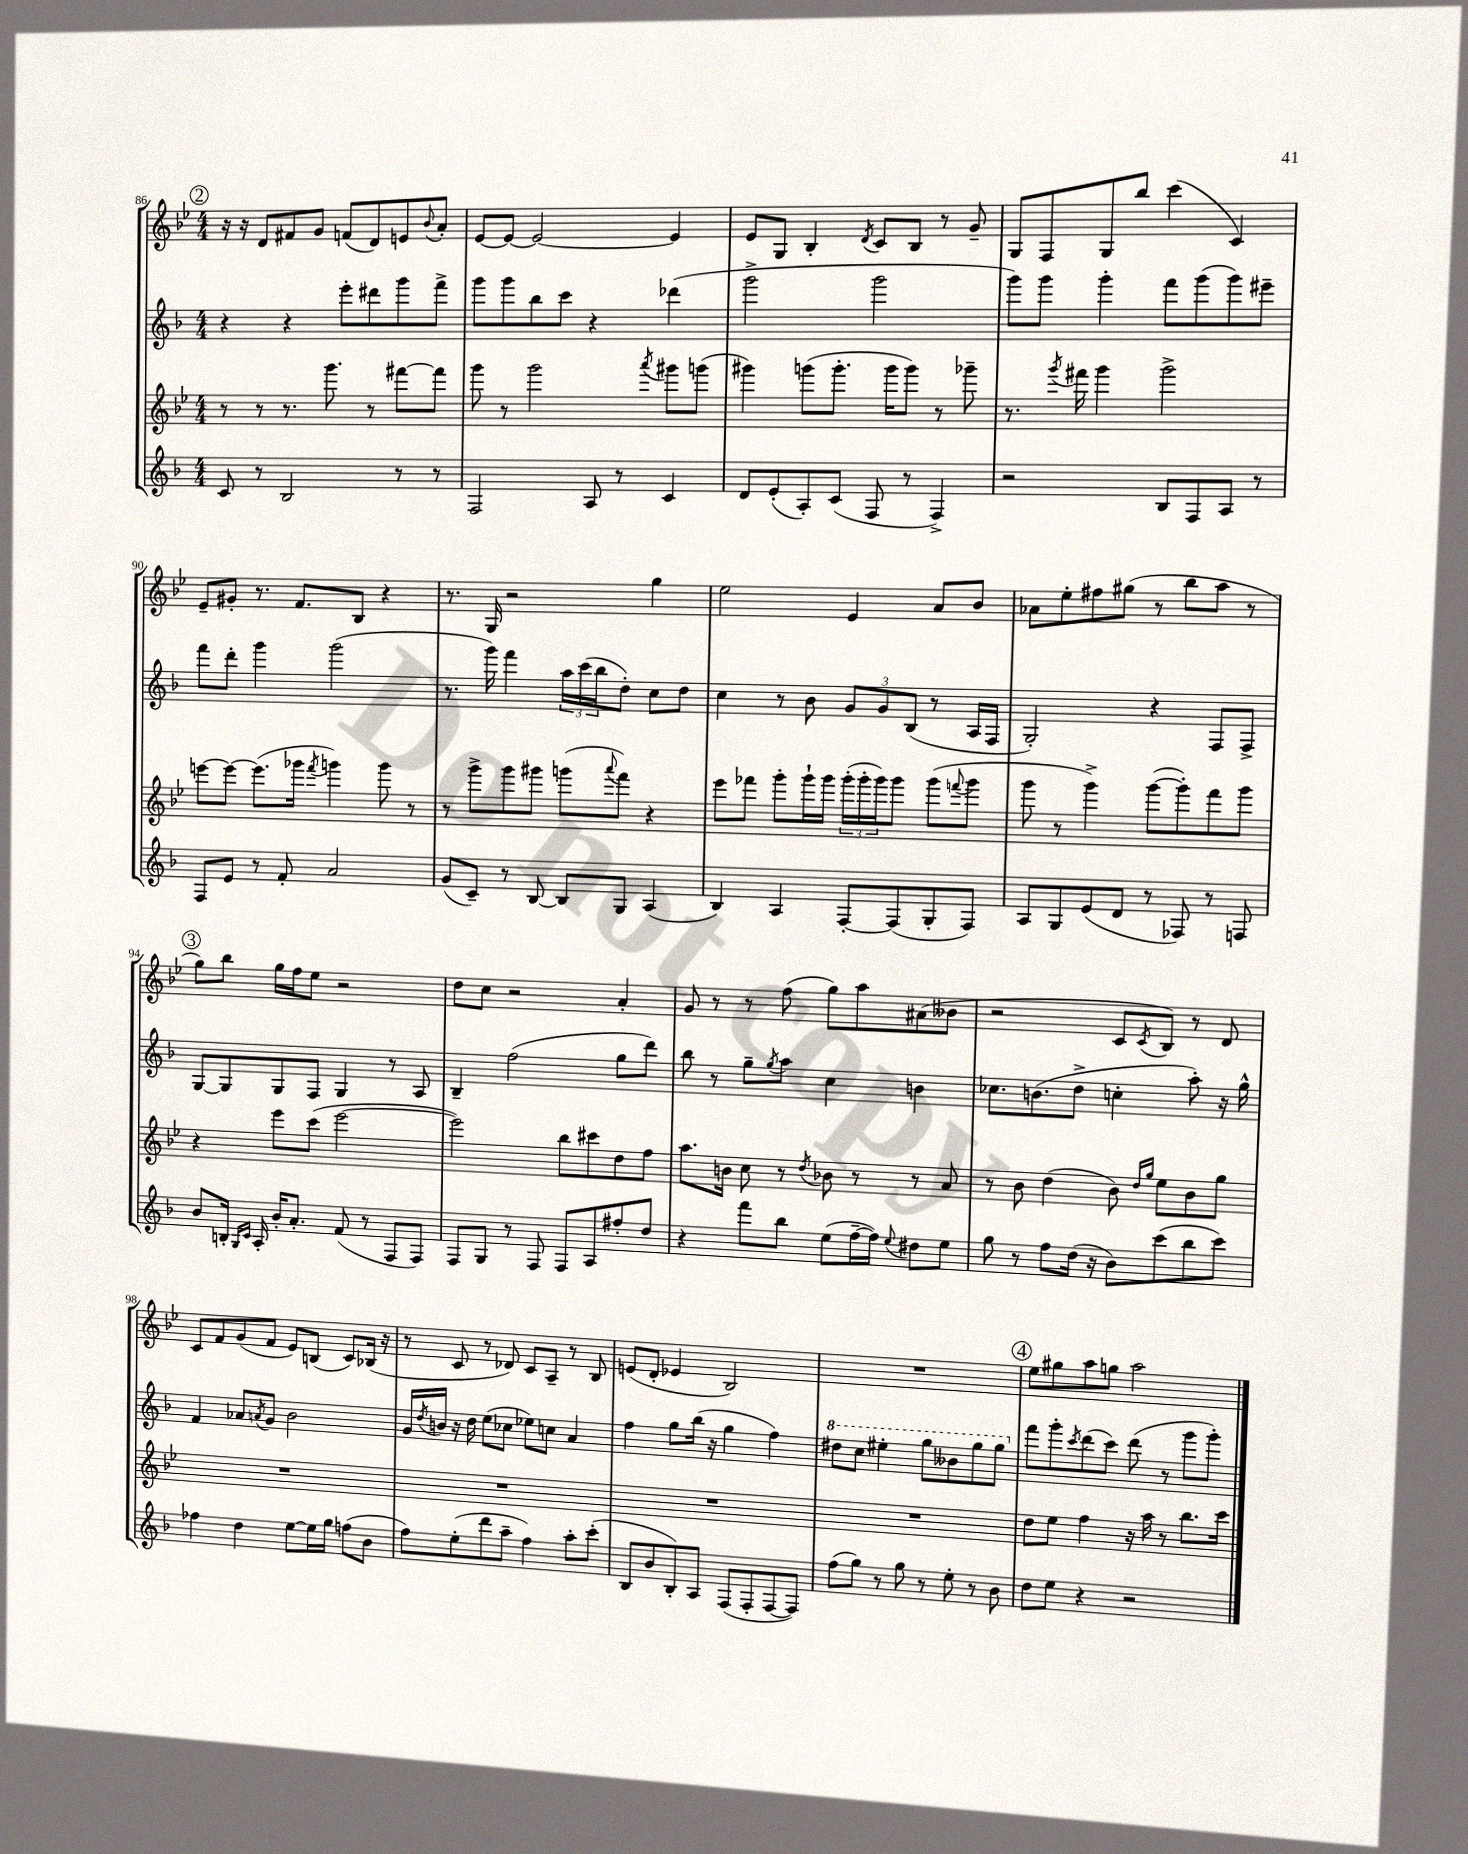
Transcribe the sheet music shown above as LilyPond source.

<<
\new StaffGroup <<
\new Staff = "s0" {
    \clef treble \key bes \major \numericTimeSignature \time 4/4
    \mark \markup { \circle "2" } r16 r16 d'8 fis'8 g'8 f'8( d'8) e'8 \appoggiatura { bes'8 } a'8-. |
    ees'8~ ees'8~ ees'2~ ees'4 |
    ees'8 g8 bes4-. \acciaccatura { d'8 } c'8 bes8 r8 g'8-- |
    g8 f8 g8 bes''8 c'''4( c'4) |
    ees'8-- gis'8-. r8. f'8. bes8 r4 |
    r8. g16 r2 g''4 |
    ees''2 ees'4 a'8 bes'8 |
    aes'8 ees''8-. fis''8 gis''8( r8 bes''8 a''8 r8 |
    \mark \markup { \circle "3" } g''8) bes''8 g''16 f''16 ees''8 r2 |
    d''8 c''8 r2 a'4-. |
    g'8 r8 r8 f''8( g''8) a''8 ais'8( beses'8 |
    r2 c'8 \acciaccatura { c'8 } bes8) r8 d'8 |
    c'8 f'8 g'8( f'8 ees'8) b8( c'8) bes16( r16 |
    r8 c'8 r8 des'8) c'8 a8-- r8 bes8 |
    e'8( d'8-. ees'4 bes2) |
    R1 |
    \mark \markup { \circle "4" } ees''8 gis''8 a''8 g''8 a''2 \bar "|." |
}
\new Staff = "s1" {
    \clef treble \key f \major \numericTimeSignature \time 4/4
    \mark \markup { \circle "2" } r4 r4 e'''8-. dis'''8 g'''8 f'''8-> |
    g'''8 g'''8 bes''8 c'''8 r4 des'''4( |
    g'''2-> g'''2 |
    g'''8) g'''8 g'''4-. f'''8 g'''8( g'''8) eis'''8-- |
    f'''8 d'''8-. g'''4 g'''2( |
    r8. g'''16) f'''4 \tuplet 3/2 { a''16 c'''16( bes''16 } d''8-.) c''8 d''8 |
    c''4 r8 bes'8 \tuplet 3/2 { g'8 g'8 bes8( } r8 a16 f16 |
    g2-.) r4 f8 f8-> |
    \mark \markup { \circle "3" } g8~ g8 g8 f8 g4 r8 a8 |
    bes4-- f''2( g''8 d'''8) |
    bes''8 r8 g''8-- \acciaccatura { g''8 } a''8 c''4 b'4 |
    ces''8. b'8.( d''8-> c''4-. a''8-.) r16 g''16-^ |
    f'4 aes'8 \acciaccatura { a'8 } g'8 bes'2 |
    g'16 \acciaccatura { d''8 } b'16 r16 d''16 e''8( ces''8 ees''8) c''8 a'4 |
    f''4 g''8 bes''16( r16 g''4 f''4) |
    \ottava #1 dis'''8 c'''8 eis'''4-. g'''8 beses''8 g'''8 g'''8 \ottava #0 |
    \mark \markup { \circle "4" } f'''8 g'''8-. \acciaccatura { c'''8 } d'''8( c'''8) d'''8( r8 g'''8 g'''8-.) \bar "|." |
}
\new Staff = "s2" {
    \clef treble \key bes \major \numericTimeSignature \time 4/4
    \mark \markup { \circle "2" } r8 r8 r8. g'''8. r8 fis'''8~ fis'''8 |
    g'''8 r8 g'''2 \acciaccatura { a'''8 } gis'''8 g'''8( |
    gis'''4) g'''8( g'''8.-. g'''16 g'''8) r8 ges'''8-- |
    r8. \acciaccatura { g'''8 } fis'''16 g'''4 g'''2-> |
    e'''8~ e'''8~ e'''8.( ges'''16 \acciaccatura { f'''8 } g'''4) g'''8 r8 |
    r8 g'''8-> g'''8 gis'''8 g'''8( \appoggiatura { a'''8 } f'''8) r4 |
    ees'''8 fes'''8 g'''8-. g'''16-! g'''16 \tuplet 3/2 { g'''16-.( g'''16-. g'''16) } g'''8 g'''8( \appoggiatura { f'''8 } g'''8 |
    g'''8 r8 g'''4->) g'''8~( g'''8-.) f'''8 g'''8 |
    \mark \markup { \circle "3" } r4 ees'''8 c'''8( ees'''2~ |
    ees'''2) bes''8 cis'''8 d''8 f''8 |
    a''8. b'16 c''8 r8 \acciaccatura { d''8 } bes'8 r8 r8 a'8 |
    r8 bes'8 d''4( bes'8) \grace { d''16 g''16 } ees''8 bes'8 g''8 |
    R1 |
    R1 |
    R1 |
    R1 |
    \mark \markup { \circle "4" } d''8 ees''8 f''4 r16 a''16 r8 bes''8. c'''16 \bar "|." |
}
\new Staff = "s3" {
    \clef treble \key f \major \numericTimeSignature \time 4/4
    \mark \markup { \circle "2" } c'8 r8 bes2 r8 r8 |
    f2 a8 r8 c'4 |
    d'8 e'8-.( a8-.) c'8( f8 r8 f4->) |
    r2 bes8 f8 a8 r8 |
    f8 e'8 r8 f'8-. a'2 |
    g'8( c'8--) r8 bes8~ bes8 g8 a4( |
    bes4) a4 f8~-. f8( g8-. f8) |
    a8 g8 e'8( d'8 r8 fes8) r8 f8 |
    \mark \markup { \circle "3" } bes'8 b16-. \grace { g16 c'16 } a16-. bes'16-. a'8.-. f'8( r8 f8 f8) |
    f8 g8 r8 f8 f8 a8 fis''8-. d''8 |
    r4 f'''8 bes''8 e''8( f''16~-- f''16) \appoggiatura { e''8 } dis''8 e''8 |
    g''8 r8 f''8 d''16( r16 bes'8) c'''8( bes''8 c'''8) |
    fes''4 d''4 e''8~ e''16 g''16 f''8( bes'8 |
    f''8) e''8-.( d'''8 a''8-- f''4) a''8-. c'''8-.( |
    bes8 bes'8 bes8-.) a8 f8( f8-. f8~ f8) |
    f''8( g''8) r8 g''8 r8 e''8-. r8 bes'8 |
    \mark \markup { \circle "4" } d''8 e''8 r4 r2 \bar "|." |
}
>>
>>
\layout { \context { \Score currentBarNumber = #86 } }
